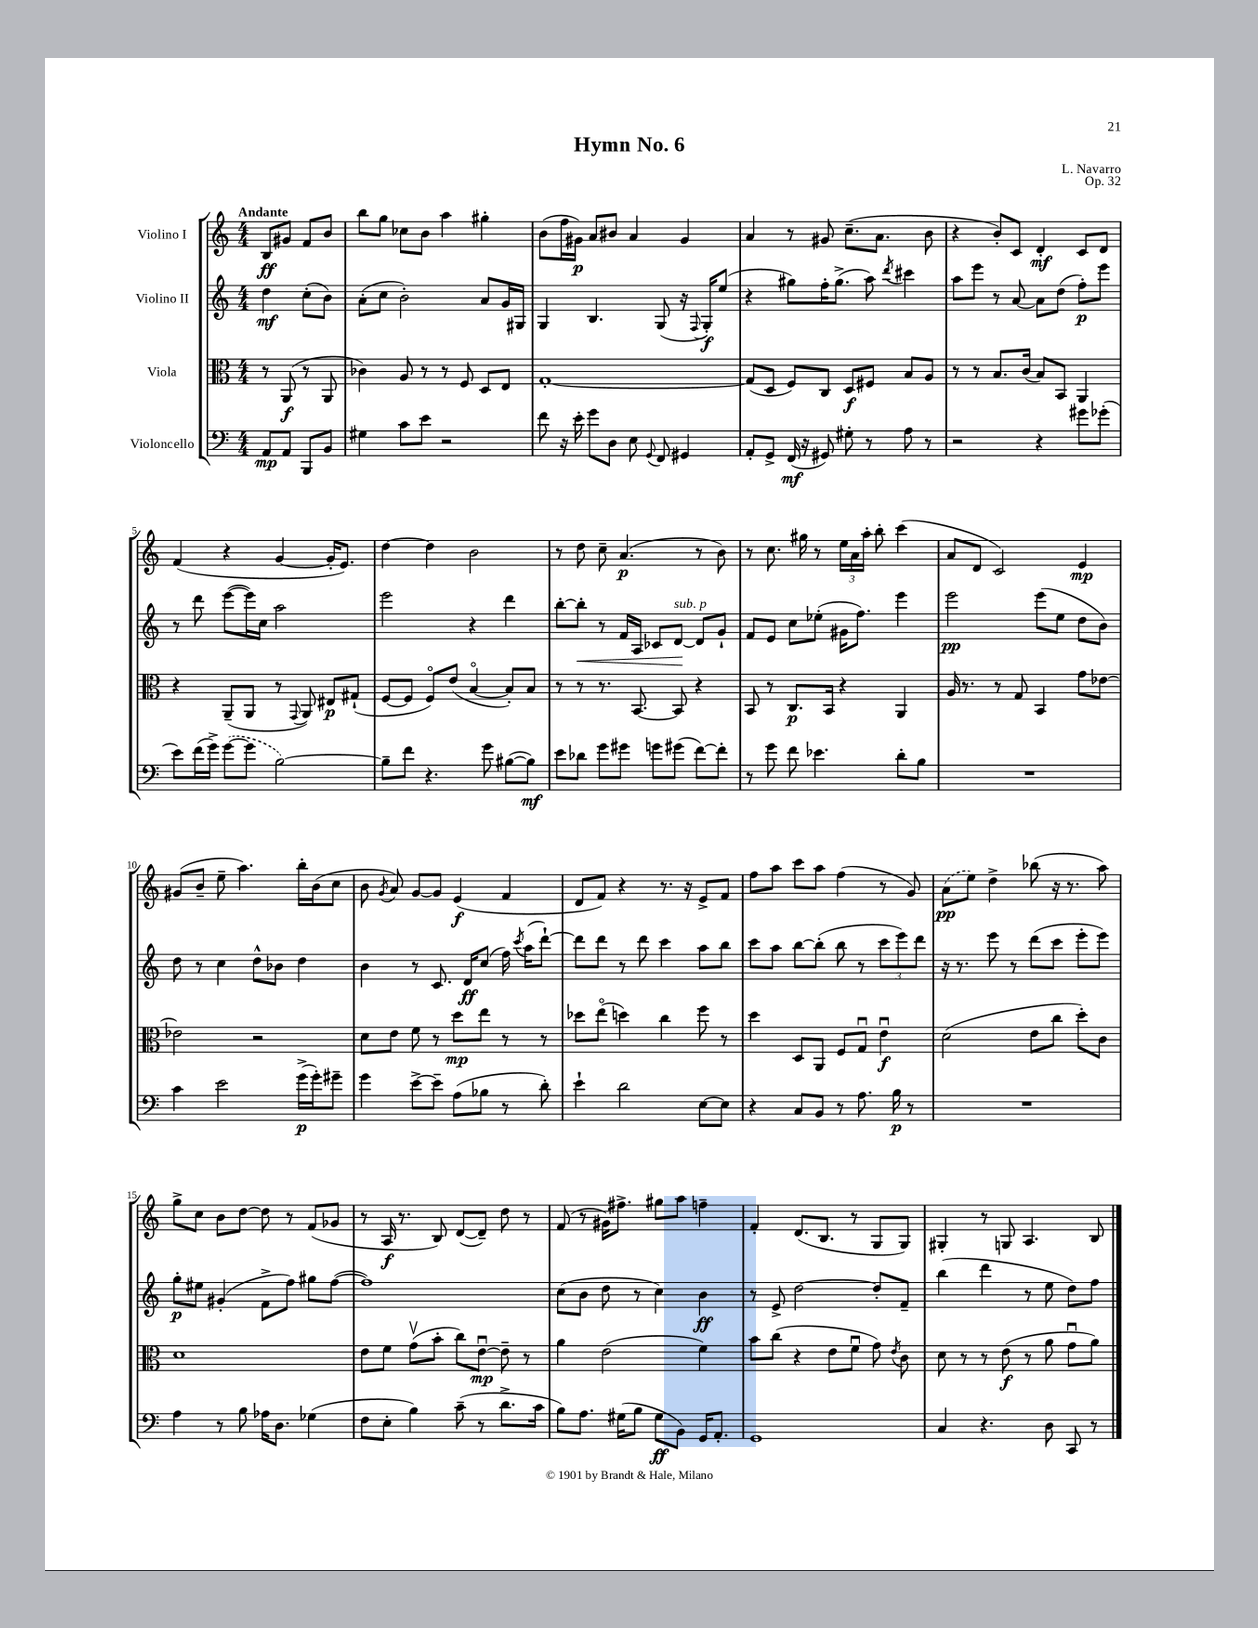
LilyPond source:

\header { title = "Hymn No. 6" composer = "L. Navarro" opus = "Op. 32" }
<<
\new StaffGroup <<
\new Staff = "s0" \with { instrumentName = "Violino I" } {
    \clef treble \key c \major \numericTimeSignature \time 4/4 \partial 2 \tempo "Andante"
    \autoBeamOff b8[\ff gis'8] f'8[ b'8] |
    b''8[ g''8] ces''8[ b'8] a''4 gis''4-. |
    b'8[( f''16 gis'16]\p) a'8[ bis'8] a'4 gis'4 |
    a'4 r8 gis'8 c''8.[--( a'8.] b'8 |
    r4 b'8[-.) c'8] d'4-.\mf c'8[ d'8] |
    f'4( r4 g'4~ g'16[-. e'8.]) |
    d''4~ d''4 b'2 |
    r8 d''8 c''8-- a'4.\p( r8 b'8) |
    r8 c''8. gis''16 r8 \tuplet 3/2 { e''16[ a'16 a''16]-. } b''8-. c'''4( |
    a'8[ d'8] c'2) e'4\mp |
    gis'8[( b'8]-- e''8-- a''4.) b''16[-. b'16( c''8] |
    b'8 \acciaccatura { g'8 } a'8) g'8[~ g'8] e'4\f( f'4 |
    d'8[ f'8]) r4 r8. r16 e'8[-> f'8] |
    f''8[ a''8] c'''8[ a''8] f''4( r8 g'8) |
    \once \slurDashed a'8[\pp( e''8]) d''4-> bes''8( r16 r8. a''8) |
    g''8[-> c''8] b'8[ d''8]~ d''8 r8 f'8[( ges'8] |
    r8 a16\f r8. b8) d'8[~( d'8]--) d''8 r8 |
    f'8( r8 gis'16[) fis''8.]-> gis''8[ a''8] f''4-- |
    f'4-. d'8.[( b8.] r8 g8[ g8]) |
    gis4-. r8 g8 a4. b8 \bar "|." |
}
\new Staff = "s1" \with { instrumentName = "Violino II" } {
    \clef treble \key c \major \numericTimeSignature \time 4/4 \partial 2
    \autoBeamOff d''4\mf c''8[-.( b'8]) |
    a'8[-.( c''8] b'2-.) a'8[ g'16 gis16] |
    g4 b4. g8( r16 \appoggiatura { f8 } g16[-.\f) e''8]( |
    r4 gis''8[) f''16-. gis''8.]->( a''8) \acciaccatura { d'''8 } cis'''4 |
    a''8[ e'''8] r8 a'8~ a'8[ d''8]( f''8[-.\p) e'''8] |
    r8 d'''8 e'''8[~( e'''16) c''16] a''2 |
    e'''2 r4 d'''4 |
    b''8[~-. b''8]-.\< r8 f'16[ a16] ces'8[ d'8]~\!^\markup { \italic "sub. p" } d'8[ g'8]-! |
    f'8[ e'8] c''8[ ees''8]-.( gis'16[ f''8.]) e'''4 |
    e'''2\pp e'''8[( e''8] d''8[ b'8]) |
    d''8 r8 c''4 d''8[-^ bes'8] d''4 |
    b'4 r8 c'8. d'16[\ff c''8]( f''16) \acciaccatura { c'''8 } a''16[( d'''8]~-!) |
    d'''8[ d'''8] r8 d'''8 c'''4 a''8[ b''8] |
    c'''8[ a''8] b''8[~ b''8]-.( b''8 r8 \tuplet 3/2 { c'''8[ e'''8) d'''8] } |
    r16 r8. e'''8 r8 d'''8[( c'''8] e'''8[-. e'''8]) |
    g''8[-.\p eis''8] gis'4-.( f'8[-> f''8]) gis''8[ f''8]~( |
    f''1) |
    c''8[( b'8] d''8 r8 c''4) b'4\ff |
    r8 e'8-> d''2~ d''8[-. f'8]-- |
    b''4( d'''4 r8 e''8 d''8[) f''8] \bar "|." |
}
\new Staff = "s2" \with { instrumentName = "Viola" } {
    \clef alto \key c \major \numericTimeSignature \time 4/4 \partial 2
    \autoBeamOff r8 a,8\f( r8 a,8 |
    ces'4) a8 r8 r8 f8 d8[ e8] |
    g1~-. |
    g8[( d8] f8[) c8] d8[\f fis8] b8[ a8] |
    r8 r8 b8.[ c'16]( b8[) b,8] a,4 |
    r4 a,8[--( a,8] r8 \appoggiatura { g,8 } a,8) eis8[\p gis8]-!( |
    f8[~ f8] f8[\flageolet) e'8]( b4~\flageolet b8[-.) b8] |
    r8 r8 r8. b,8.~ b,8 r4 |
    b,8 r8 c8.[\p b,16] r4 a,4 |
    a16 r8. r8 g8 b,4 g'8[ ees'8]~ |
    ees'2 r2 |
    d'8[ e'8] f'8 r8 d''8[\mp e''8] r8 r8 |
    des''8[ e''8]\flageolet( d''4) c''4 f''8 r8 |
    d''4 d8[ a,8] f8[ g8]\downbow e'4\downbow\f |
    d'2( e'8[ c''8] d''8[-.) c'8] |
    d'1 |
    e'8[ f'8] g'8[\upbow( b'8]-. c''8[) e'8]~\downbow\mp e'8-- r8 |
    a'4 e'2( f'4) |
    b'8[ c''8]( r4 e'8[ f'8]\downbow g'8) \acciaccatura { e'8 } c'8 |
    d'8 r8 r8 e'8\f( r8 a'8 g'8[\downbow a'8]) \bar "|." |
}
\new Staff = "s3" \with { instrumentName = "Violoncello" } {
    \clef bass \key c \major \numericTimeSignature \time 4/4 \partial 2
    \autoBeamOff a,8[\mp a,8] b,,8[ b,8] |
    gis4 c'8[ e'8] r2 |
    f'8 r16 e'16-. g'8[ d8] e8 \appoggiatura { g,8 } f,8 gis,4 |
    a,8[-. g,8]-> f,16\mf( r16 gis,8) gis8-. r8 a8 r8 |
    r2 r4 gis'8[ ges'8]-.( |
    e'8[) f'16( g'16]->) \once \slurDashed g'8[~( g'8] b2~) |
    b8[-- f'8] r4. g'8 bis8[~( bis8]\mf) |
    e'8[ des'8] g'8[ gis'8] g'8[ gis'8]( f'8[~) f'8]-. |
    r8 g'8 f'8 ees'4. d'8[-. b8] |
    R1 |
    c'4 e'2 g'16[->\p( g'16-.) gis'8]-- |
    g'4 e'8[~-> e'8]-- a8[( bes8] r8 d'8-.) |
    e'4-! d'2 e8[~ e8] |
    r4 c8[ b,8] r8 a8. b16\p r8 |
    R1 |
    a4 r8 b8 aes16[ d8.] ges4( |
    f8[ e8]-. b4) c'8--( r8 d'8.[-> c'16] |
    b8[) a8.] gis16[( b8] gis8[\ff b,8]) g,16[ a,8.]-. |
    g,1 |
    c4 r4. d8 c,8 r8 \bar "|." |
}
>>
>>
